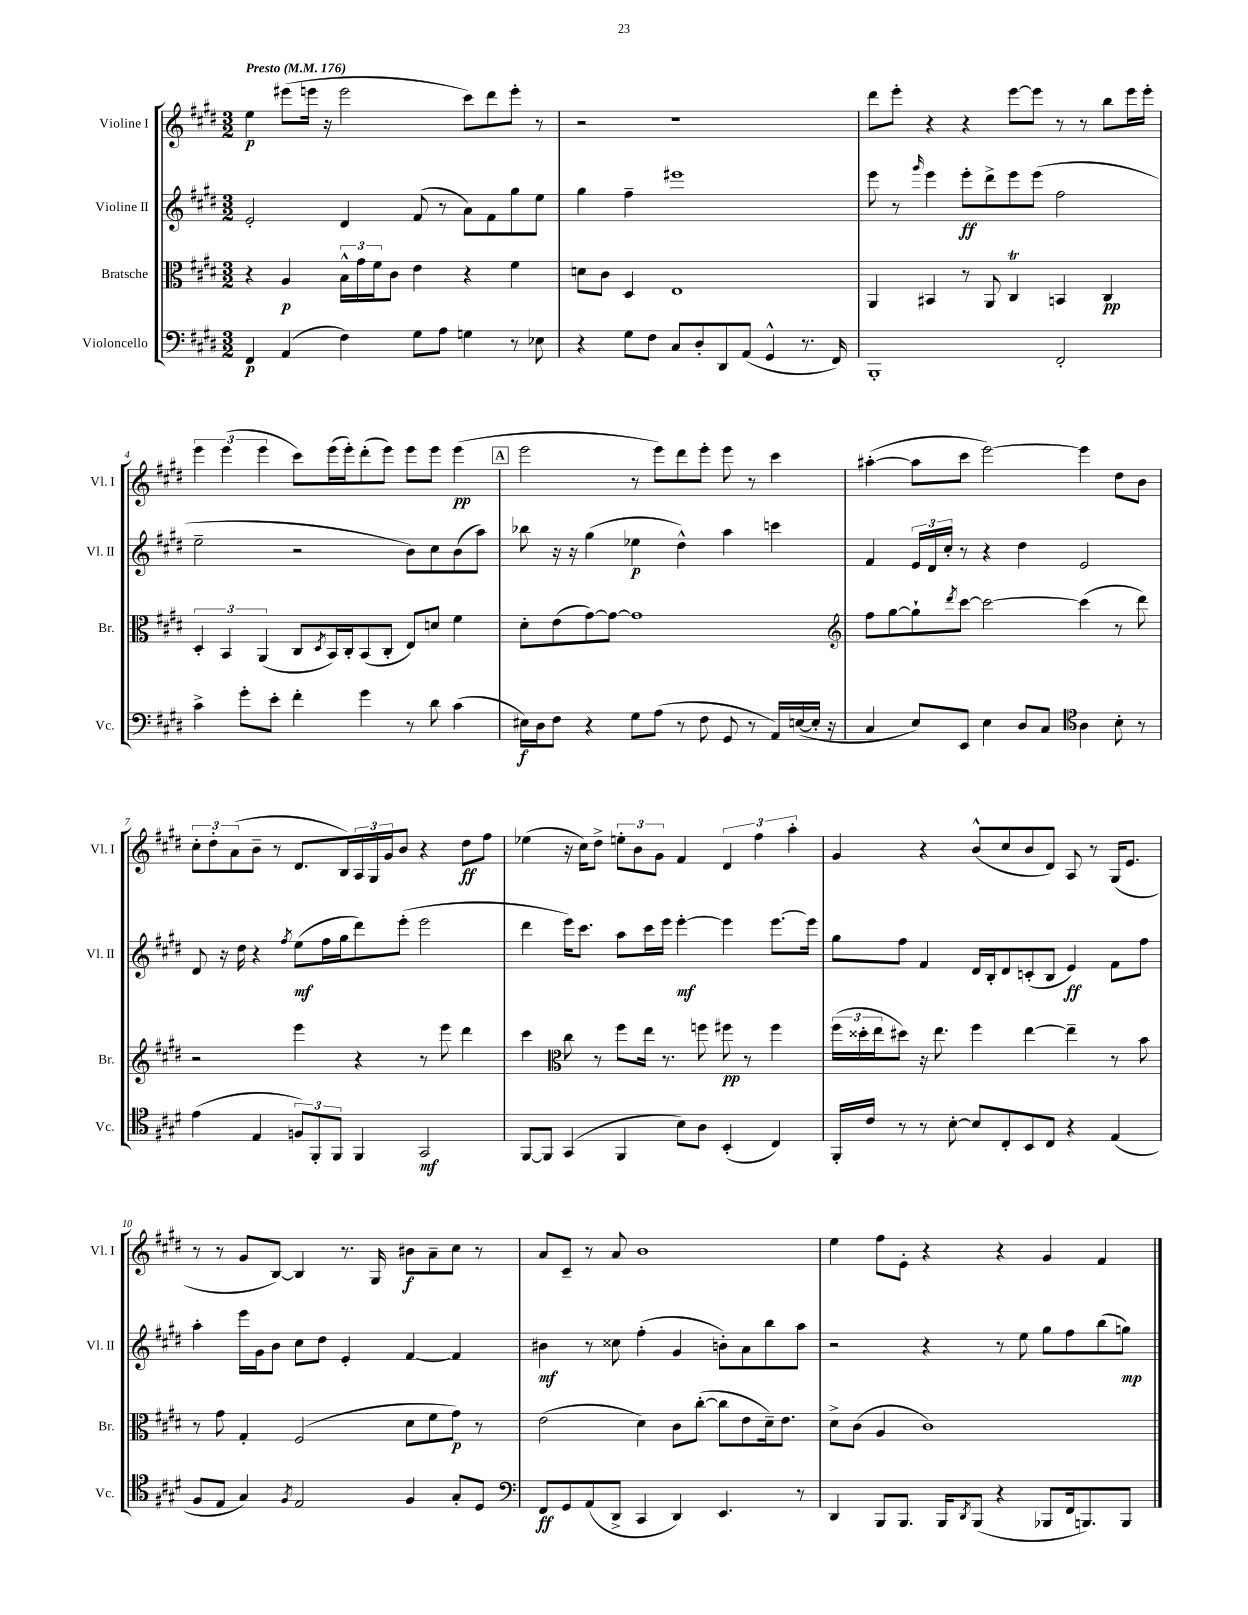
<<
\new StaffGroup <<
\new Staff = "s0" \with { instrumentName = "Violine I" shortInstrumentName = "Vl. I" } {
    \clef treble \key e \major \numericTimeSignature \time 3/2 \tempo "Presto" 4 = 176
    e''4\p eis'''8( e'''16 r16 e'''2 cis'''8) dis'''8 e'''8-. r8 |
    r2 r1 |
    dis'''8 e'''8-. r4 r4 e'''8~ e'''8 r8 r8 b''8 e'''16 e'''16-. |
    \tuplet 3/2 { e'''4 e'''4( e'''4 } cis'''8) e'''16( e'''16-.) dis'''8-.( e'''8) e'''8 e'''8 e'''4\pp( |
    \mark \markup { \box "A" } e'''2 r8 e'''8) dis'''8 e'''8-. e'''8 r8 cis'''4 |
    ais''4~-.( ais''8 cis'''8 e'''2~) e'''4 dis''8 b'8 |
    \tuplet 3/2 { cis''8-. dis''8-. a'8( } b'8-- r8 dis'8. b16) \tuplet 3/2 { a16 gis16 gis'16 } b'8 r4 dis''8\ff fis''8 |
    ees''4( r16 cis''16) dis''8-> \tuplet 3/2 { e''8-. b'8 gis'8 } fis'4 \tuplet 3/2 { dis'4 fis''4 a''4-. } |
    gis'4 r4 b'8-^( cis''8 b'8 dis'8) a8 r8 gis16( e'8. |
    r8 r8 gis'8 b8~) b4 r8. gis16 bis'8\f a'8-- cis''8 r8 |
    a'8 cis'8-- r8 a'8 b'1 |
    e''4 fis''8 e'8-. r4 r4 gis'4 fis'4 \bar "|." |
}
\new Staff = "s1" \with { instrumentName = "Violine II" shortInstrumentName = "Vl. II" } {
    \clef treble \key e \major \numericTimeSignature \time 3/2
    e'2-. dis'4 fis'8( r8 a'8) fis'8 gis''8 e''8 |
    gis''4 fis''4-- eis'''1 |
    e'''8 r8 \grace { gis'''16 } e'''4 e'''8-.\ff dis'''8-> e'''8 e'''8( fis''2 |
    e''2-- r2 b'8) cis''8 b'8( a''8) |
    \mark \markup { \box "A" } bes''8 r16 r16 gis''4( ees''4\p dis''4-^) a''4 c'''4 |
    fis'4 \tuplet 3/2 { e'16 dis'16 cis''16-. } r8 r4 dis''4 e'2 |
    dis'8 r16 dis''16 r4 \acciaccatura { fis''8 } e''8\mf( fis''16 gis''16 dis'''8) e'''8-.( e'''2 |
    dis'''4 e'''16) cis'''8. a''8 cis'''16 e'''16 e'''4~-.\mf e'''4 e'''8.~ e'''16 |
    gis''8 fis''8 fis'4 dis'16 b16-. dis'8 c'8-.( b8 e'4\ff) fis'8 fis''8 |
    a''4-. e'''16 gis'16 b'8 cis''8 dis''8 e'4-. fis'4~ fis'4 |
    bis'4\mf r8 cisis''8 fis''4-.( gis'4 b'8-.) a'8 b''8 a''8 |
    r2 r4 r8 e''8 gis''8 fis''8 b''8( g''8\mp) \bar "|." |
}
\new Staff = "s2" \with { instrumentName = "Bratsche" shortInstrumentName = "Br." } {
    \clef alto \key e \major \numericTimeSignature \time 3/2
    r4 a4\p \tuplet 3/2 { b16-^ gis'16 fis'16 } cis'8 e'4 r4 fis'4 |
    d'8 cis'8 dis4 e1 |
    a,4 bis,4 r8 a,8 cis4\trill b,4 cis4\pp |
    \tuplet 3/2 { dis4-. b,4 a,4( } cis8 \acciaccatura { dis8 } b,16) cis16-. b,8( cis8-. e8) d'8 fis'4 |
    \mark \markup { \box "A" } dis'8-. e'8( gis'8~) gis'8~ gis'1 |
    \clef treble fis''8 gis''8~ gis''8-! \acciaccatura { dis'''8 } cis'''8~ cis'''2~ cis'''4( r8 dis'''8) |
    r2 e'''4 r4 r8 e'''8 dis'''4 |
    cis'''4 \clef alto cis''8 r8 fis''8 e''16 r8. f''8 fis''8\pp r8 fis''4 |
    \tuplet 3/2 { fis''16( disis''16-. e''16 } dis''8) r16 e''8. fis''4 e''4~ e''4-- r8 b'8 |
    r8 gis'8 gis4-. fis2( dis'8 fis'8 gis'8\p) r8 |
    e'2( dis'4) cis'8 cis''8~-.( cis''8 e'8 dis'16--) e'8. |
    dis'8-> cis'8( a4 cis'1) \bar "|." |
}
\new Staff = "s3" \with { instrumentName = "Violoncello" shortInstrumentName = "Vc." } {
    \clef bass \key e \major \numericTimeSignature \time 3/2
    fis,4\p a,4( fis4) gis8 a8 g4 r8 ees8 |
    r4 gis8 fis8 cis8 dis8-. dis,8 a,8( gis,4-^ r8. fis,16) |
    b,,1-. fis,2-. |
    cis'4-> gis'8-. e'8-. fis'4-. gis'4 r8 dis'8 cis'4( |
    \mark \markup { \box "A" } eis16\f) dis16 fis8 r4 gis8 a8( r8 fis8 gis,8 r8 a,16) e16~( e16-. r16 |
    cis4 e8) e,8 e4 dis8 cis8 \clef tenor a4 b8-. r8 |
    e'4( e4 \tuplet 3/2 { f8) fis,8-. fis,8 } fis,4 gis,2\mf |
    fis,8~ fis,8 gis,4( fis,4 b8) a8 b,4-.( cis4) |
    fis,16-. cis'16 r8 r8 b8~-. b8 cis8-. b,8 cis8 r4 e4( |
    fis8 e8 gis4) \acciaccatura { fis8 } e2 fis4 gis8-. dis8 |
    \clef bass fis,8\ff gis,8 a,8( dis,8-> cis,4 dis,4) e,4. r8 |
    dis,4 b,,8 b,,8. b,,16 \acciaccatura { dis,8 } b,,8( r4 bes,,8 fis,16 b,,8.) b,,8 \bar "|." |
}
>>
>>
